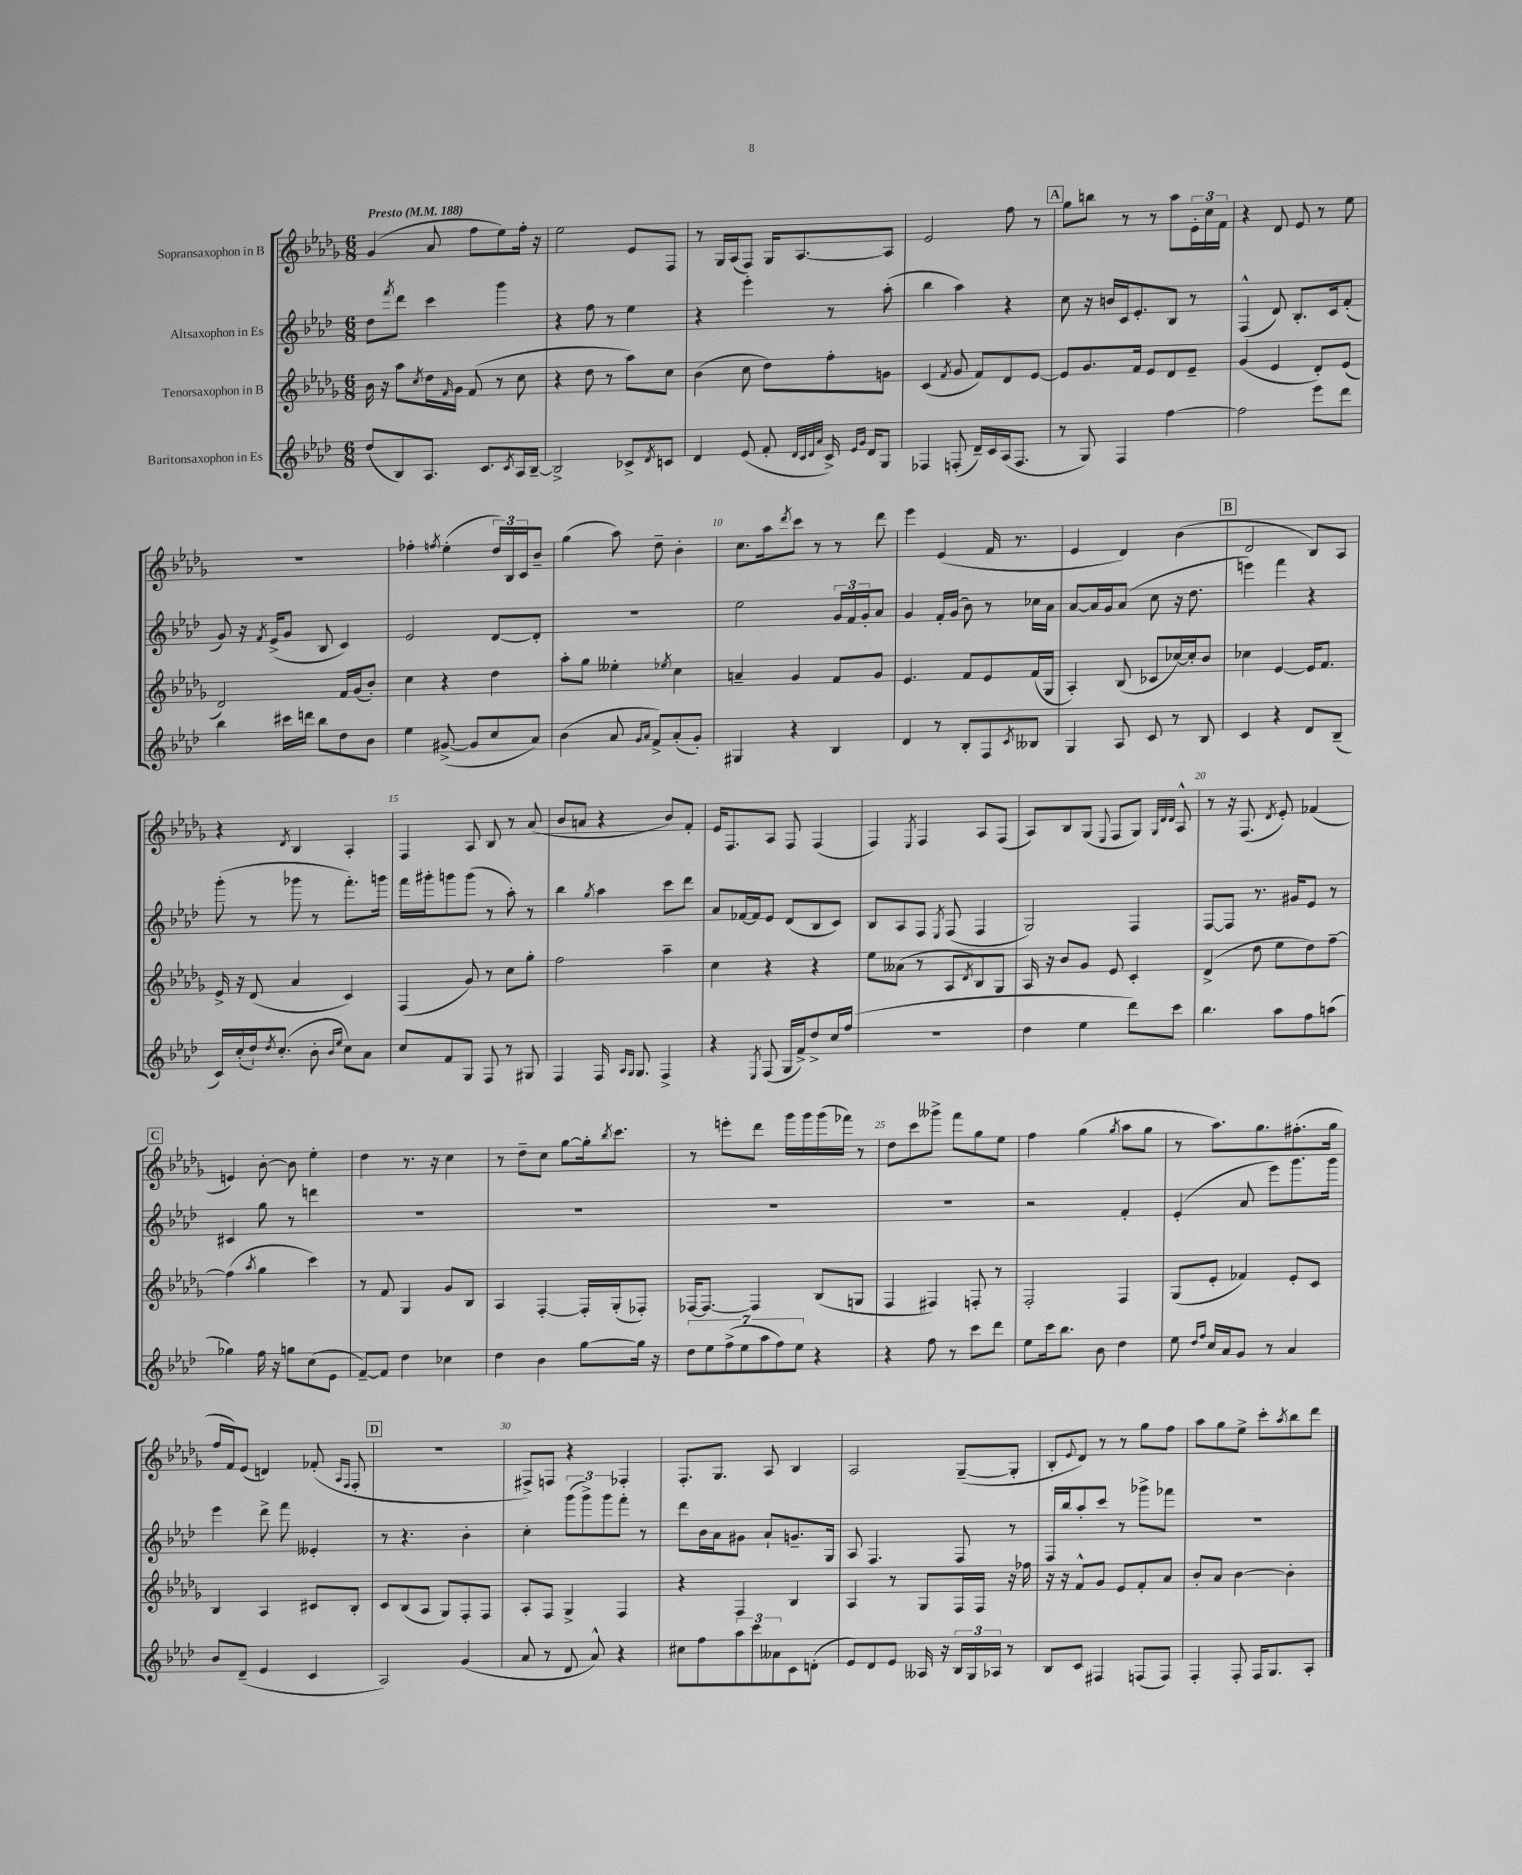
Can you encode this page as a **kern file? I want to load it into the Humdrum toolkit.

**kern	**kern	**kern	**kern
*part4	*part3	*part2	*part1
*staff4	*staff3	*staff2	*staff1
*I"Baritonsaxophon in Es	*I"Tenorsaxophon in B	*I"Altsaxophon in Es	*I"Sopransaxophon in B
*clefG2	*clefG2	*clefG2	*clefG2
*k[b-e-a-d-]	*k[b-e-a-d-g-]	*k[b-e-a-d-]	*k[b-e-a-d-g-]
*M6/8	*M6/8	*M6/8	*M6/8
*MM188	*MM188	*MM188	*MM188
=1	=1	=1	=1
!	!	!	!LO:TX:a:B:t=Presto
(8dd-/L	16b-\	8dd-\L	(4g-/
.	16r	.	.
.	.	8qfff/	.
8B-/)	8aa-\L	8ddd-\J	.
.	8qcc/	.	.
8.A-/J	16dd-\L	4ccc\	8a-/
.	16qqf/	.	.
.	16g-\JJ	.	.
.	(8f/	.	8ff\L
8.c/L	.	.	.
.	8r	4ggg\	8ee-\)
8qc/	.	.	.
16A-/L	8cc\	.	16ff'\Jk
[16B-~/JJ	.	.	16r
=2	=2	=2	=2
2B-^/]	4r	4r	2ee-\
.	8dd-\	8ff\	.
.	8r	8r	.
8c-X^/L	8aa-\L)	4ee-\	8e-/L
8qd-/	.	.	.
8cn/J	8cc\J	.	8F/J
=3	=3	=3	=3
4d-/	(4b-\	4r	8r
.	.	.	16G-/LL
.	.	.	(16A-/J
(8e-/	8cc\	4eee-'\	8F/J)
8f'/	8dd-\L)	.	16G-/KL
.	.	.	[8.A-/
32qqd-/LLL	.	.	.
32qqc/	.	.	.
32qqd-/	.	.	.
32qqa-/JJJ	.	.	.
16c^/)	8ff'\	8r	.
16qqe-/LL	.	.	.
16qqg/JJ	.	.	.
16d-/KL	.	.	.
8G/J	8gn\J	(8aa-'\	8A-/J]
=4	=4	=4	=4
4F-X/	(4c/	4bb-\	2e-/
.	8qf/	.	.
(8Fn'/	8g-/	4aa-\)	.
16d-~/LL)	8f/L)	.	.
16c/	.	.	.
(16A-/J	8d-/	4r	8ff\
8.F/J	.	.	.
.	[8e-/J	.	8r
!!LO:REH:place=s1:t=A
=5	=5	=5	=5
8r	8e-/L]	8cc\	8gg-\L
8G/)	8.g-/	16r	8bbn\J
.	.	16bn/LL	.
4F/	.	16c/J	8r
.	16f/Jk	8.e-'/	.
.	8e-/L	.	8r
[4ff\	8d-/	8B-/J	8aa-\L
.	8e-~/J	8r	24e-'\L
.	.	.	24cc\
.	.	.	24f\JJ
=6	=6	=6	=6
2ff\]	(4g-/	(4F^^/	4r
.	4e-/	8d-/)	8d-/
.	.	8.B-'/L	8e-/
8eee-\L	8d-'/L)	.	8r
.	.	16c/k	.
8ddd-\J	(8e-/J	(8f'/J	8ee-\
!!LO:LB:g=z
=7	=7	=7	=7
4bb-\	2d-/)	8g/)	2.r
.	.	16r	.
.	.	8qf/	.
.	.	(16e-^/KL	.
16ccc#X\LL	.	8g/J	.
16dddn\JJ	.	.	.
8bb-\L	.	8B-/	.
8dd-\	16f/LL	4c/)	.
.	(16g-/J	.	.
8b-\J	8b-'/J)	.	.
=8	=8	=8	=8
4ee-\	4cc\	2e-/	4ff-X'\
.	.	.	8qffn/
([8g#X^/	4r	.	(4ee-'\
8g#/L]	.	.	.
8cc/	4dd-\	[8d-/L	24dd-/LL)
.	.	.	24B-/
.	.	.	24c/J
8a-/J)	.	8d-'/J]	8b-~/J
=9	=9	=9	=9
(4b-\	8aa-'\L	2.r	(4gg-\
.	8gg-\J	.	.
8a-/	4ee--X'\	.	8aa-\)
16qqg/LL	.	.	.
16qqa-/JJ	.	.	.
8f^/L)	.	.	8dd-~\
.	8qee-X/	.	.
(8a-'/	4cc\	.	4b-'\
8g'/J)	.	.	.
=10	=10	=10	=10
4G#X/	4an~/	2ee-\	8.cc\L
.	.	.	16aa-\k
.	.	.	8qddd-/
4r	4g-/	.	8ccc\J
.	.	.	8r
4B-/	8f/L	24g/LL	8r
.	.	24f/	.
.	.	24g'/J	.
.	8g-/J	8a-/J	8ddd-\
=11	=11	=11	=11
4d-/	4.e-/	4g/	4eee-\
8r	.	16f'/LL	(4e-/
.	.	(16g/JJ	.
8B-'/L	8f/L	8b-\)	.
8F/	8e-/	8r	16f/
.	.	.	8.r
8qc/	.	.	.
8B--X/J	(16f/L	16cc-X\LL	.
.	16G-/JJ	16a-\JJ	.
=12	=12	=12	=12
4G/	4A-'/)	[8a-/L	4e-/
.	.	16a-/L]	.
.	.	16g/J	.
8A-/	(8B-/	(8a-/J	4d-/)
8c/	8c-X/L	8cc\	.
8r	[16cc-X/L)	16r	(4b-\
.	16cc-'/J]	8.dd-\	.
8B-/	8b-/J	.	.
!!LO:REH:place=s1:t=B
=13	=13	=13	=13
4c/	4cc-X\	4eeen\)	2d-/
4r	[4e-/	4fff\	.
8d-/L	16e-/KL]	4r	8B-/L)
.	8.f/J	.	.
(8B-~/J	.	.	8A-/J
!!LO:LB:g=z
=14	=14	=14	=14
16c/LL)	16e-^/	(8ggg'\	4r
(16cc'/	16r	.	.
16dd-`/J)	(8d-/	8r	.
8qdd-/	.	.	.
(8.cc'/J	.	.	.
.	.	.	8qd-/
.	4a-/	8ggg-X\	4B-/
8b-'\	.	8r	.
16qqb-/LL	.	.	.
16qqee-/JJ	.	.	.
8cc\L)	4c/)	8.fff'\L)	4A-'/
8a-\J	.	.	.
.	.	16gggn\Jk	.
=15	=15	=15	=15
8cc/L	(4F/	16fff\LL	4F/
.	.	16ggg#X'\J	.
8f/	.	8gggn\	.
8G/J	8g-/)	(8ggg\J	8A-/
8F/	8r	8r	8B-/
8r	8cc\L	8aa-'\)	8r
8G#X/	8gg-'\J	8r	(8a-/
=16	=16	=16	=16
4F/	2ff\	4bb-\	8b-/L
.	.	.	8an/J
.	.	8qgg/	.
16F/	.	4aa-\	4r
16qqA-/LL	.	.	.
16qqG/JJ	.	.	.
8.G/	.	.	.
4F^/	4aa-~\	8ccc\L	8b-/L)
.	.	8ddd-\J	8f'/J
=17	=17	=17	=17
4r	4cc\	8a-/L	16e-/KL
.	.	.	8.F/
.	.	[16f-X/L	.
.	.	16f-/J]	.
8qE-/	.	.	.
(8F/	4r	8e-/J	8A-/J
16G/LL	.	(8d-/L	8F/
16f^/J)	.	.	.
8dd-^/	4r	8B-/	(4F/
16cc/L	.	8c/J)	.
(16ff/JJ	.	.	.
=18	=18	=18	=18
2.r	8ee-\L	8B-/L	4F/)
.	(8a--X\J	8A-/	.
.	.	.	8qE-/
.	8r	8F/J	4F/
.	.	8qE-/	.
.	8A-/L	(8F/	.
.	8qd-/	.	.
.	8B-/)	4F/	8A-/L
.	8G-/J	.	(8F/J
=19	=19	=19	=19
4dd-\	16A-/	2G/)	8A-/L)
.	16r	.	.
.	8b-/L	.	8B-/
4ee-\	8g-/J	.	(8G-/J
.	.	.	8qqE-/
.	8e-/	.	8F/L
8ddd-\L)	4c'/	4F/	8G-/J)
.	.	.	32qqG-/LLL
.	.	.	32qqd-/
.	.	.	32qqd-/JJJ
8ccc\J	.	.	8A-^^/
=20	=20	=20	=20
4.bb-\	(4d-^/	[8F/L	8r
.	.	8F/J]	16r
.	.	.	(8.F/
.	8dd-\	8.r	.
.	.	.	8qd-/
8aa-\L	8ee-\L	.	8e-'/)
.	.	16g#X/KL	.
8ff\	8dd-\)	8e-/J	(4f-X/
(8aan\J	[8ff~\J	8r	.
!!LO:LB:g=z
!!LO:REH:place=s1:t=C
=21	=21	=21	=21
4gg-X\)	(4ff\]	4c#X/	4en/)
.	8qaa-/	.	.
16ff\	4gg-\	8gg\	[8b-'\
16r	.	.	.
8ggn\L	.	8r	8b-\]
(8cc\	4ccc\)	4dddn\	4ee-'\
8e-\J	.	.	.
=22	=22	=22	=22
[8f~/L)	8r	2.r	4dd-\
8f/J]	8f/	.	.
4dd-\	4G-/	.	8.r
.	.	.	16r
4cc-X\	8g-/L	.	4cc\
.	8B-/J	.	.
=23	=23	=23	=23
4dd-\	4A-/	2.r	8r
.	.	.	8dd-~\L
4b-\	[4F'/	.	8cc\J
.	.	.	[8gg-\L
[8gg\L	16F'/LL]	.	16gg-'\k]
.	.	.	8qbb-/
.	(16G-'/J	.	8.ccc\J
16gg\Jk]	8F-X'/J)	.	.
16r	.	.	.
=24	=24	=24	=24
14dd-\L	[16F-X/KL	2.r	8r
.	8.F-/J_	.	.
14ee-\	.	.	.
.	.	.	8eeen'\L
(14ff^\	.	.	.
14ee-\	.	.	.
.	4F-/]	.	8ddd-\J
14aa-\	.	.	.
14ff\)	.	.	.
.	.	.	16ggg-\LL
14ee-\J	.	.	.
.	.	.	16ggg-\
4r	(8B-/L	.	(16ggg-\
.	.	.	16fff-X\JJ)
.	8Gn/J	.	8r
=25	=25	=25	=25
4r	4F/	2.r	8dd-\L
.	.	.	8ccc\
8ff\	4F#X/)	.	8ggg--X^\J
8r	.	.	8fff\L
8ccc\L	8Fn'/	.	8gg-\
8ddd-\J	8r	.	8ee-\J
=26	=26	=26	=26
8ee-\L	2F'/	2r	4ff\
16ccc\k	.	.	.
8.bb-\J	.	.	.
.	.	.	(4gg-\
8b-\	.	.	.
.	.	.	8qgg-/
4dd-\	4F/	4f'/	8aa-\L
.	.	.	8gg-\J
=27	=27	=27	=27
8ee-\	(8G-/L	(4e-'/	8r
16qqdd-/LL	.	.	.
16qqff/JJ	.	.	.
16cc/LL	8e-'/J	.	8.aa-\L)
16a-/J	.	.	.
8g/J	4f-X/)	8a-/	.
.	.	.	8.gg-\
8r	.	8eee-\L)	.
4a-/	8e-'/L	8.ggg\	(8.ff#X'\
.	8c/J	.	.
.	.	16ggg\Jk	16gg-\Jk
!!LO:LB:g=z
=28	=28	=28	=28
8b-/L	4B-/	4eee-\	16ff/LL
.	.	.	16f/J)
(8d-~/J	.	.	(8e-/J
4e-/	4A-/	8ddd-^\	4dn/)
.	.	8fff\	.
4c/	8c#X/L	4e--X'/	(8f-X'/
.	.	.	16qqA-/LL
.	.	.	16qqF/JJ
.	8B-'/J	.	8F'/
!!LO:REH:place=s1:t=D
=29	=29	=29	=29
2A-/)	8c/L	8r	2.r
.	(8B-/	4.r	.
.	8A-/J	.	.
.	8G-/L)	.	.
(4g/	8F'/	4b-'\	.
.	8F/J	.	.
=30	=30	=30	=30
8a-/	8A-'/L	4cc'\	8F#X^/L)
8r	8F/J	.	8Fn/J
8d-/	4G-^/	(12ggg\L	4r
.	.	12ggg^\)	.
8a-^^/)	.	.	.
.	.	12ggg\	.
4r	4F/	8fff'\J	4F-X'/
.	.	8r	.
=31	=31	=31	=31
8cc#X\L	4r	8ddd-\L	8.F'/L
8ff\	.	16b-\L	.
.	.	16a-\J	8.G-/J
12aa-\	4F/	8g#X\J	.
12ccc\	.	.	.
.	.	8a-`/L	8A-/
12a--X\	.	.	.
8c\	4B-/	8.gn~/	4B-/
(8dn'\J	.	.	.
.	.	16G/Jk	.
=32	=32	=32	=32
8e-/L)	4A-/	8A-/	2A-/
8d-/	.	4.F/	.
8e-/J	8r	.	.
16A--X/	8G-/L	.	.
16r	.	.	.
24B-/LL	16F/L	8F/	([8G-~/L
24G/	.	.	.
.	16F/JJ	.	.
24A-X/JJ	.	.	.
8r	16r	8r	8G-'/J]
.	16ff-X\	.	.
=33	=33	=33	=33
8B-/L	16r	16F/LL	8B-'/L
.	16r	16bb-/J	.
.	.	.	8qqe-/
8c/J	8f^^/L	8aa-'/	8d-/J)
4F#X/	8g-/J	8ccc/J	8r
.	8e-/L	8r	8r
(8Fn/L	8f'/	8ggg-X^\L	8gg-\L
8F/J)	8a-/J	8fff-X\J	8ff\J
=34	=34	=34	=34
4F'/	8b-'/L	2.r	8aa-\L
.	8a-/J	.	8gg-\
8F'/	[4b-\	.	8ee-^\J
16F/KL	.	.	8ccc'\L
8.G/	.	.	.
.	.	.	8qaa-/
.	4b-'\]	.	8bb-\
8A-'/J	.	.	8ddd-\J
==	==	==	==
*-	*-	*-	*-
